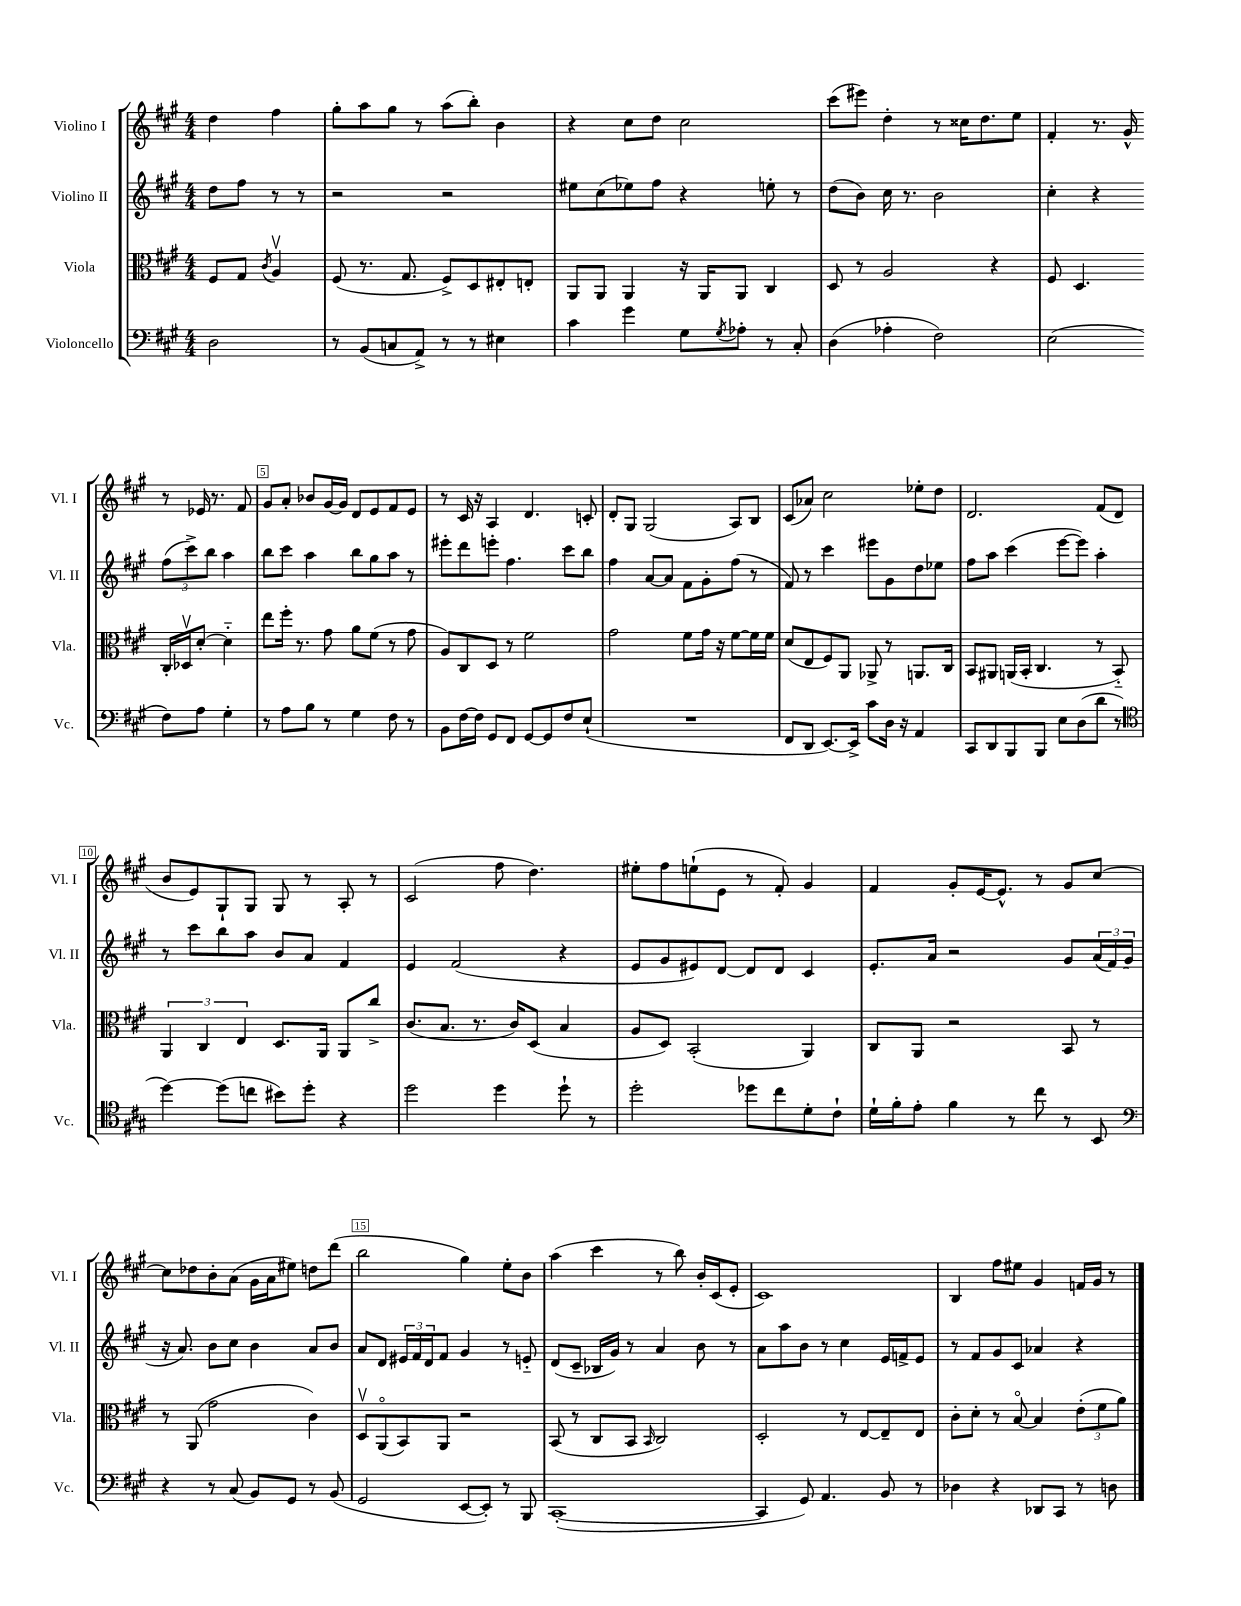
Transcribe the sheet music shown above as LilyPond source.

<<
\new StaffGroup <<
\new Staff = "s0" \with { instrumentName = "Violino I" shortInstrumentName = "Vl. I" } {
    \clef treble \key a \major \numericTimeSignature \time 4/4 \partial 2
    d''4 fis''4 |
    gis''8-. a''8 gis''8 r8 a''8( b''8-.) b'4 |
    r4 cis''8 d''8 cis''2 |
    cis'''8( eis'''8) d''4-. r8 cisis''16 d''8. e''8 |
    fis'4-. r8. gis'16-^ r8 ees'16 r8. fis'8 |
    gis'8 a'8-. bes'8 gis'16~ gis'16 d'8 e'8 fis'8 e'8 |
    r8 cis'16 r16 a4 d'4. c'8-. |
    d'8-. gis8 gis2( a8) b8 |
    cis'8( aes'8) cis''2 ees''8-. d''8 |
    d'2. fis'8( d'8 |
    b'8 e'8) gis8-! gis8 gis8 r8 a8-. r8 |
    cis'2( fis''8 d''4.) |
    eis''8-. fis''8 e''8-!( e'8 r8 fis'8-.) gis'4 |
    fis'4 gis'8-. e'16~ e'8.-^ r8 gis'8 cis''8~ |
    cis''8 des''8 b'8-. a'8( gis'16 a'16 eis''8) d''8 d'''8( |
    b''2 gis''4) e''8-. b'8 |
    a''4( cis'''4 r8 b''8) b'16-. cis'16( e'8-. |
    cis'1) |
    b4 fis''8 eis''8 gis'4 f'16 gis'16 r8 \bar "|." |
}
\new Staff = "s1" \with { instrumentName = "Violino II" shortInstrumentName = "Vl. II" } {
    \clef treble \key a \major \numericTimeSignature \time 4/4 \partial 2
    d''8 fis''8 r8 r8 |
    r2 r2 |
    eis''8 cis''8( ees''8) fis''8 r4 e''8-. r8 |
    d''8( b'8) cis''16 r8. b'2 |
    cis''4-. r4 \tuplet 3/2 { fis''8( cis'''8->) b''8 } a''4 |
    b''8 cis'''8 a''4 b''8 gis''8 a''8 r8 |
    eis'''8-. d'''8 e'''8-. fis''4. cis'''8 b''8 |
    fis''4 a'8~ a'8 fis'8 gis'8-. fis''8( r8 |
    fis'8) r8 cis'''4 eis'''8 gis'8 d''8 ees''8 |
    fis''8 a''8 cis'''4( e'''8~ e'''8) a''4-. |
    r8 cis'''8 b''8 a''8 b'8 a'8 fis'4 |
    e'4 fis'2( r4 |
    e'8 gis'8 eis'8) d'8~ d'8 d'8 cis'4 |
    e'8.-. a'16 r2 gis'8 \tuplet 3/2 { a'16( fis'16) gis'16( } |
    r16 a'8.) b'8 cis''8 b'4 a'8 b'8 |
    a'8 d'8 \tuplet 3/2 { eis'16 fis'16 d'16 } fis'8 gis'4 r8 e'8-_ |
    d'8( cis'8-- bes16 gis'16) r8 a'4 b'8 r8 |
    a'8 a''8 b'8 r8 cis''4 e'16 f'16-> e'8 |
    r8 fis'8 gis'8 cis'8 aes'4 r4 \bar "|." |
}
\new Staff = "s2" \with { instrumentName = "Viola" shortInstrumentName = "Vla." } {
    \clef alto \key a \major \numericTimeSignature \time 4/4 \partial 2
    fis8 gis8 \acciaccatura { cis'8 } a4\upbow |
    fis8( r8. gis8. fis8->) d8 eis8-. e8-. |
    a,8 a,8 a,4 r16 a,16 a,8 cis4 |
    d8 r8 a2 r4 |
    fis8 d4. cis16-. des16\upbow d'8~-. d'4-_ |
    e''8 fis''16-. r8. gis'8 a'8 fis'8( r8 gis'8 |
    a8) cis8 d8 r8 fis'2 |
    gis'2 fis'8 gis'16 r16 fis'8~ fis'16 fis'16 |
    d'8( e8 fis8) a,8 aes,8-> r8 a,8. cis16 |
    b,8 ais,8 a,16( b,16-. cis4. r8 b,8-_) |
    \tuplet 3/2 { a,4 cis4 e4 } d8. a,16 a,8 cis''8-> |
    cis'8.( b8. r8. cis'16) d8( b4 |
    a8 d8) b,2-.( a,4) |
    cis8 a,8 r2 b,8 r8 |
    r8 a,8( gis'2 cis'4) |
    d8\upbow a,8\flageolet( b,8) a,8 r2 |
    b,8( r8 cis8 b,8 \grace { b,16 } cis2) |
    d2-. r8 e8~ e8-- e8 |
    cis'8-. d'8-. r8 b8~\flageolet b4 \tuplet 3/2 { e'8-.( fis'8 a'8) } \bar "|." |
}
\new Staff = "s3" \with { instrumentName = "Violoncello" shortInstrumentName = "Vc." } {
    \clef bass \key a \major \numericTimeSignature \time 4/4 \partial 2
    d2 |
    r8 b,8( c8 a,8->) r8 r8 eis4 |
    cis'4 gis'4 gis8 \acciaccatura { gis8 } aes8-. r8 cis8-. |
    d4( aes4-. fis2) |
    e2( fis8) a8 gis4-. |
    r8 a8 b8 r8 gis4 fis8 r8 |
    b,8 fis16~ fis16 gis,8 fis,8 gis,8~ gis,8 fis8 e8-!( |
    R1 |
    fis,8 d,8 e,8.~) e,16-> cis'8 d16 r16 a,4 |
    cis,8 d,8 b,,8 b,,8 e8 d8( d'8 r8 |
    \clef tenor d''4~) d''8( c''8 bis'8) d''8-. r4 |
    d''2 d''4 d''8-! r8 |
    d''2-. des''8 cis''8 d'8-. cis'8-! |
    d'16-! fis'16-. e'8-. fis'4 r8 cis''8 r8 b,8 |
    \clef bass r4 r8 cis8( b,8) gis,8 r8 b,8( |
    gis,2 e,8~ e,8-.) r8 b,,8 |
    cis,1~-.( |
    cis,4 gis,8) a,4. b,8 r8 |
    des4 r4 des,8 cis,8 r8 d8 \bar "|." |
}
>>
>>
\layout { \context { \Score \override BarNumber.break-visibility = ##(#f #t #t) barNumberVisibility = #(every-nth-bar-number-visible 5) \override BarNumber.stencil = #(make-stencil-boxer 0.1 0.3 ly:text-interface::print) } }
